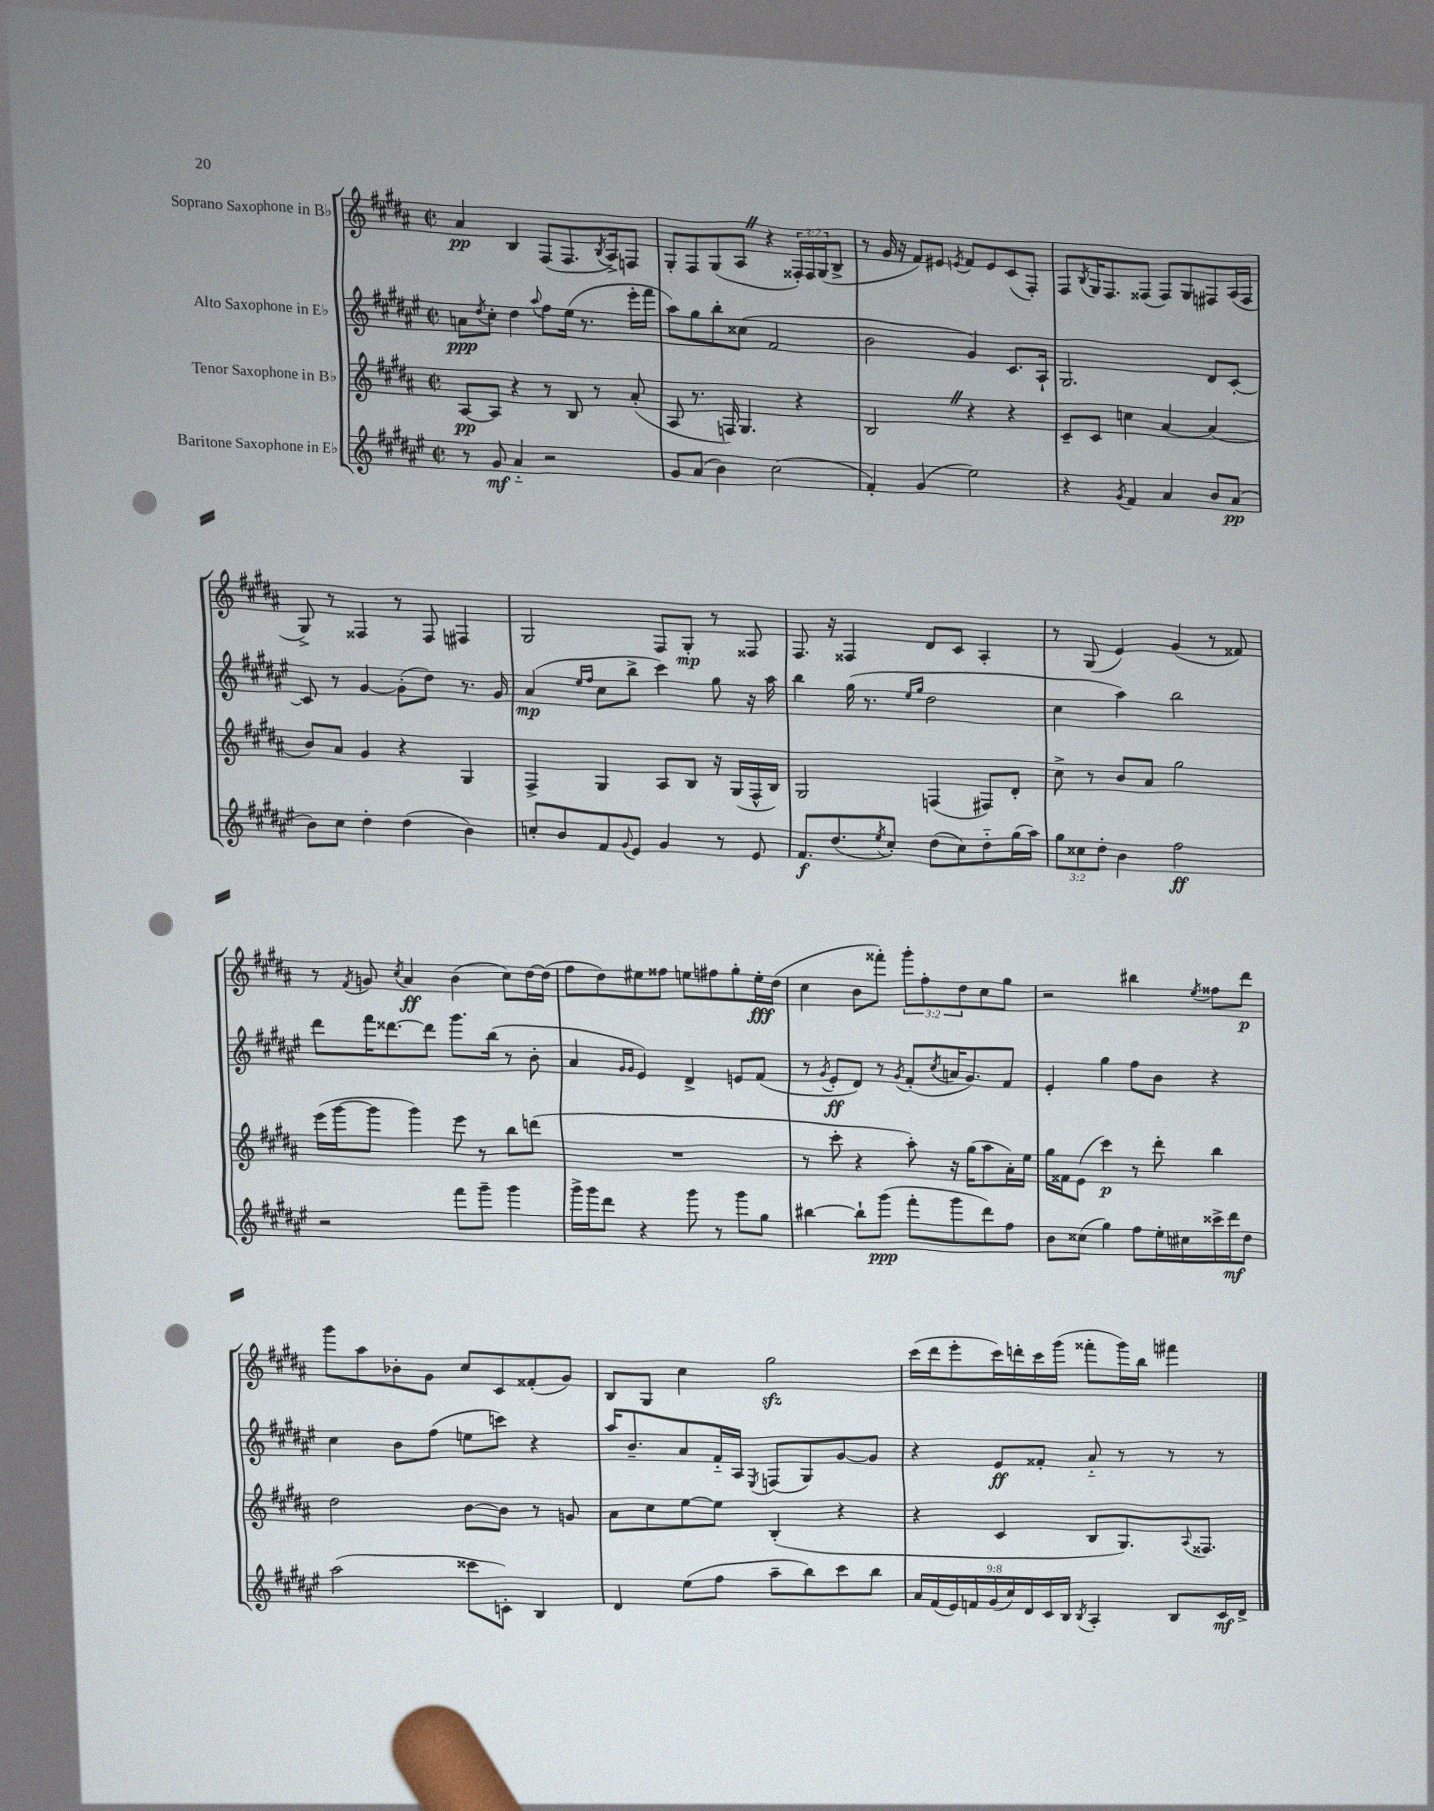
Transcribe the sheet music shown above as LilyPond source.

<<
\new StaffGroup <<
\new Staff = "s0" \with { instrumentName = "Soprano Saxophone in Bb" } {
    \clef treble \key b \major \defaultTimeSignature \time 2/2 \override Staff.TupletNumber.text = #tuplet-number::calc-fraction-text
    ais'4\pp b4 fis8( fis8. \acciaccatura { b8 } ais16->) f8 |
    gis8-. fis8 gis8( ais8 \once \override BreathingSign.text = \markup { \musicglyph "scripts.caesura.straight" } \breathe r4 \tuplet 3/2 { fisis16-.) fisis16 gis16( } b8-> |
    r8 gis'16 r16 fis'8) eis'8 \acciaccatura { e'8 } fis'8 e'8 cis'8( fis8-.) |
    fis8 \acciaccatura { b8 } gis16 fis8. fisis8( fisis8) gis8 fis8 ais16( fis16 |
    gis8->) r8 fisis4 r8 fisis8 fis4 |
    gis2 fis8 gis8-.\mp r8 fisis8 |
    fis8. r16 fisis4 dis'8 cis'8 ais4-. |
    r8 gis8( e'4) gis'4( r8 fisis'8) |
    r8 \acciaccatura { fis'8 } g'8 \acciaccatura { cis''8 } ais'4\ff b'4( cis''8) dis''16~ dis''16( |
    fis''8 dis''8) eis''8 fisis''8 e''8 fis''8 gis''8-. e''16-.\fff dis''16( |
    cis''4 b'8 fisis'''8-.) \tuplet 3/2 { gis'''8-. fis''8-. dis''8 } cis''8 gis''8 |
    r2 bis''4 \acciaccatura { e''8 } fisis''8 dis'''8\p |
    gis'''8 ais''8 bes'8-. gis'8 cis''8 cis'8 fisis'8-.( gis'8) |
    b8 gis8 cis''4 gis''2\sfz |
    cis'''16( dis'''16 e'''8-. cis'''16) d'''16-. cis'''16 gis'''16( fisis'''8-. gis'''16) b''16 fis'''4 \bar "|." |
}
\new Staff = "s1" \with { instrumentName = "Alto Saxophone in Eb" } {
    \clef treble \key fis \major \defaultTimeSignature \time 2/2
    a'8\ppp \acciaccatura { dis''8 } cis''8-. dis''4 \appoggiatura { ais''8 } fis''8 eis''16( r8. eis'''16-. fis'''16 |
    ais''8) gis''8 b''8-. cisis''8( fis'2 |
    b'2 gis'4) cis'8. ais16-! |
    gis2. dis'8 cis'8~-. |
    cis'8 r8 gis'4~ gis'8-.( dis''8) r8. gis'16 |
    ais'4\mp( \grace { eis''16 fis''16 } cis''8 b''8-> cis'''4) gis''8 r16 ais''16 |
    b''4 gis''16( r8. \grace { eis''16 gis''16 } dis''2 |
    cis''4 ais''4) b''2 |
    dis'''8 fis'''16 disis'''8.~ disis'''8 gis'''8. b''16( r8 b'8-. |
    ais'4 \grace { gis'16 gis'16 } eis'4) dis'4-> e'8 fis'8( |
    r8 \acciaccatura { gis'8 } eis'8-.\ff dis'8) r8 \acciaccatura { gis'8 } fis'8-.( \acciaccatura { cis''8 } a'16 gis'8.) fis'8 |
    eis'4-. gis''4 fis''8 b'8 r4 |
    cis''4 b'8 fis''8( e''8 c'''8) r4 |
    ais''16 b'8.-- ais'8 fis'16-_ ais16 \acciaccatura { eis8 } f8( gis8) gis'8~ gis'8 |
    r4 eis'8\ff fisis'8-. ais'8-_ r8 r8 r8 \bar "|." |
}
\new Staff = "s2" \with { instrumentName = "Tenor Saxophone in Bb" } {
    \clef treble \key b \major \defaultTimeSignature \time 2/2
    ais8~\pp ais8 r4 r8 b8 r8 ais'8-.( |
    ais8 r8. f16) gis4. r4 |
    b2 \once \override BreathingSign.text = \markup { \musicglyph "scripts.caesura.straight" } \breathe r4 r4 |
    cis'8-- cis'8 c''4 ais'4~ ais'4( |
    b'8) ais'8 gis'4 r4 gis4 |
    fis4-> gis4 ais8 b8 r16 gis16( fis16-^ b16) |
    gis2 f4( fis8) dis'8-. |
    cis''8-> r8 b'8 ais'8 gis''2 |
    e'''16( gis'''16~ gis'''8 gis'''4) e'''8 r8 b''8 d'''8( |
    R1 |
    r8 cis'''8-. r4 ais''8-.) r16 gis''16( ais''8 ais'16-.) e''16 |
    gis''16 fisis'16 e'8( cis'''4\p) r8 dis'''8-. b''4 |
    dis''2 b'8~ b'8 r8 g'8 |
    ais'8 cis''8 e''8~ e''8 b4-.( r4 |
    r4 cis'4 b8 gis8.) \appoggiatura { ais8 } fisis8. \bar "|." |
}
\new Staff = "s3" \with { instrumentName = "Baritone Saxophone in Eb" } {
    \clef treble \key fis \major \defaultTimeSignature \time 2/2 \override Staff.TupletNumber.text = #tuplet-number::calc-fraction-text
    r8 gis'8\mf ais'4-_ r2 |
    gis'8 ais'8( b'4) cis''2( |
    fis'4-.) gis'4( eis''2) |
    r4 \acciaccatura { gis'8 } fis'4 ais'4 b'8 ais'8\pp( |
    b'8) cis''8 dis''4-. dis''4( b'4) |
    c''8-. b'8 fis'8 \appoggiatura { gis'8 } eis'8 gis'4 r8 eis'8 |
    fis'8.\f dis''8.( \acciaccatura { eis''8 } cis''8-.) dis''8( cis''8) dis''8-_ gis''16( ais''16) |
    \tuplet 3/2 { gis''8 cisis''8 dis''8-. } b'4 fis''2\ff |
    r2 fis'''8 gis'''8-- gis'''4 |
    gis'''16-> gis'''16 dis'''8 r4 gis'''8 r8 gis'''8 gis''8 |
    bis''4~ bis''8-! gis'''8\ppp( fis'''8-. gis'''8 dis'''8) fis''8 |
    b'8 cisis''8( gis''4) fis''8 eis''16-. cis''16 cisis'''16-> dis'''16\mf dis''8 |
    ais''2( cisis'''8 c'8-.) b4 |
    dis'4 eis''8( fis''8 ais''8-- b''8) cis'''8 b''8 |
    \tuplet 9/8 { ais'16 fis'16( eis'16) f'16 gis'16( cis''16) dis'16 cis'16 b16 } \acciaccatura { b8 } ais4-. b8 cis'16\mf dis'16-> \bar "|." |
}
>>
>>
\layout { \context { \Score \remove "Bar_number_engraver" } }
